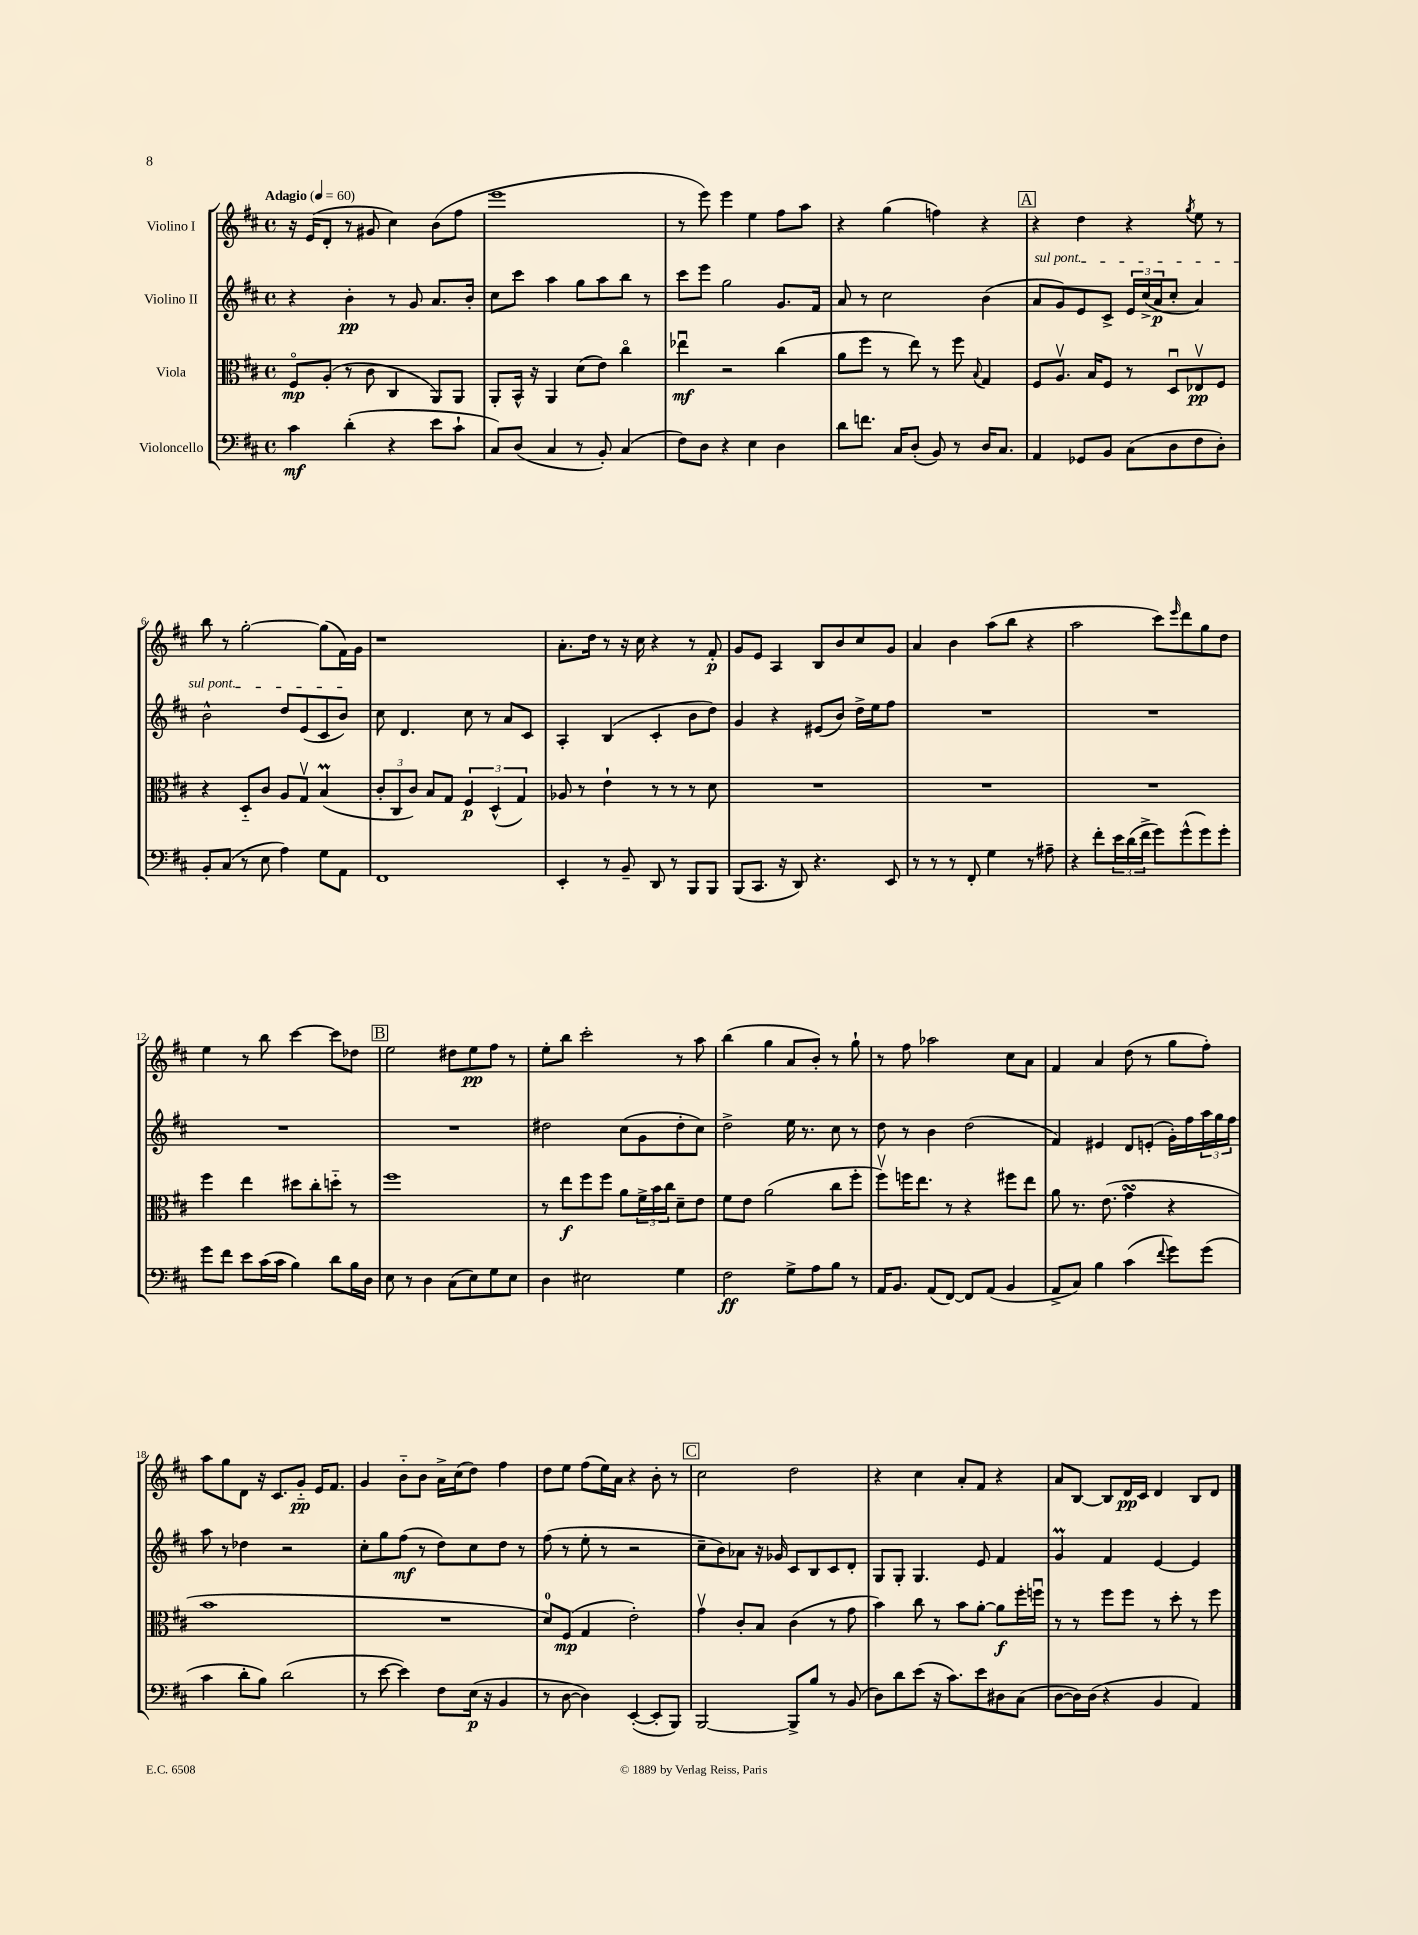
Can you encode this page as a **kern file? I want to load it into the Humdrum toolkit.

**kern	**dynam	**kern	**dynam	**kern	**dynam	**kern	**dynam
*part4	*part4	*part3	*part3	*part2	*part2	*part1	*part1
*staff4	*staff4	*staff3	*staff3	*staff2	*staff2	*staff1	*staff1
*I"Violoncello	*	*I"Viola	*	*I"Violino II	*	*I"Violino I	*
*clefF4	*	*clefC3	*	*clefG2	*	*clefG2	*
*k[f#c#]	*	*k[f#c#]	*	*k[f#c#]	*	*k[f#c#]	*
*M4/4	*	*M4/4	*	*M4/4	*	*M4/4	*
*met(c)	*	*met(c)	*	*met(c)	*	*met(c)	*
*MM60	*	*MM60	*	*MM60	*	*MM60	*
=1	=1	=1	=1	=1	=1	=1	=1
!	!	!	!	!	!	!LO:TX:a:B:t=Adagio	!
4c#\	mf	8F#/L	mp	4r	.	16r	.
.	.	.	.	.	.	(16e/KL	.
.	.	(8A'/J	.	.	.	8d'/J	.
(4d'\	.	8r	.	4b'\	pp	8r	.
.	.	8c#\	.	.	.	8g#X/	.
4r	.	4C#/	.	8r	.	4cc#\)	.
.	.	.	.	8g/	.	.	.
8e\L	.	8AA/L)	.	8.a/L	.	(8b\L	.
8c#`\J	.	8AA/J	.	.	.	8ff#\J	.
.	.	.	.	16b'/Jk	.	.	.
=2	=2	=2	=2	=2	=2	=2	=2
8C#/L)	.	8AA'/L	.	8cc#\L	.	1eee	.
(8D/J	.	16BB^^/Jk	.	8ccc#\J	.	.	.
.	.	16r	.	.	.	.	.
4C#/	.	4AA/	.	4aa\	.	.	.
8r	.	(8d\L	.	8gg\L	.	.	.
8BB'/)	.	8e\J)	.	8aa\	.	.	.
(4C#/	.	4cc#\	.	8bb\J	.	.	.
.	.	.	.	8r	.	.	.
=3	=3	=3	=3	=3	=3	=3	=3
8F#\L)	.	4ee-Xu\	mf	8ccc#\L	.	8r	.
8D\J	.	.	.	8eee\J	.	8eee\)	.
4r	.	2r	.	2gg\	.	4eee\	.
4E\	.	.	.	.	.	4ee\	.
4D\	.	(4cc#\	.	8.g/L	.	8ff#\L	.
.	.	.	.	.	.	8aa\J	.
.	.	.	.	16f#/Jk	.	.	.
=4	=4	=4	=4	=4	=4	=4	=4
8d\L	.	8a\L	.	8a/	.	4r	.
8.fn\J	.	8ff#\J	.	8r	.	.	.
.	.	8r	.	2cc#\	.	(4gg\	.
16C#/KL	.	.	.	.	.	.	.
(8D'/J	.	8ee\)	.	.	.	.	.
8BB/)	.	8r	.	.	.	4ffn\)	.
8r	.	8ff#\	.	.	.	.	.
.	.	8qqB/	.	.	.	.	.
16D/KL	.	4G/	.	(4b\	.	4r	.
8.C#/J	.	.	.	.	.	.	.
!!LO:REH:place=s1:t=A
=5	=5	=5	=5	=5	=5	=5	=5
!	!	!	!	!LO:TX:a:i:t=sul pont.	!	!	!
4AA/	.	8F#/L	.	8a/L	.	4r	.
.	.	8.Av/J	.	8g/)	.	.	.
8GG-X/L	.	.	.	8e/	.	4dd\	.
.	.	16B/KL	.	.	.	.	.
8BB/J	.	8F#/J	.	8c#^/J	.	.	.
(8C#\L	.	8r	.	24e/LL	.	4r	.
.	.	.	.	(24cc#^/	.	.	.
.	.	.	.	24a/J	p	.	.
8D\	.	8Du/L	.	8cc#'/J	.	.	.
.	.	.	.	.	.	8qgg/	.
8F#\	.	8E-Xv/	pp	4a/)	.	8ee\	.
8D'\J)	.	8F#/J	.	.	.	8r	.
!!LO:LB:g=z
=6	=6	=6	=6	=6	=6	=6	=6
8BB'/L	.	4r	.	2b^^\	.	8bb\	.
(8C#/J	.	.	.	.	.	8r	.
8r	.	8D/L	.	.	.	[2gg'\	.
8E\	.	8c#/J	.	.	.	.	.
4A\)	.	8A/L	.	8dd/L	.	.	.
.	.	8Gv/J	.	(8e/	.	.	.
8G\L	.	(4BM/	.	8c#/	.	(8gg\L]	.
8AA\J	.	.	.	8b/J)	.	16f#\L)	.
.	.	.	.	.	.	16g\JJ	.
=7	=7	=7	=7	=7	=7	=7	=7
1FF#	.	12c#'/L	.	8cc#\	.	1r	.
.	.	12C#/	.	.	.	.	.
.	.	.	.	4.d/	.	.	.
.	.	12c#/J)	.	.	.	.	.
.	.	8B/L	.	.	.	.	.
.	.	8G/J	.	.	.	.	.
.	.	6F#/	p	8cc#\	.	.	.
.	.	.	.	8r	.	.	.
.	.	(6D^^/	.	.	.	.	.
.	.	.	.	8a/L	.	.	.
.	.	6G/)	.	.	.	.	.
.	.	.	.	8c#/J	.	.	.
=8	=8	=8	=8	=8	=8	=8	=8
4EE'/	.	8A-X/	.	4A'/	.	8.a'\L	.
.	.	8r	.	.	.	.	.
.	.	.	.	.	.	16dd\Jk	.
8r	.	4e`\	.	(4B/	.	8r	.
8BB~/	.	.	.	.	.	16r	.
.	.	.	.	.	.	16cc#\	.
8DD/	.	8r	.	4c#'/	.	4r	.
8r	.	8r	.	.	.	.	.
8BBB/L	.	8r	.	8b\L	.	8r	.
8BBB/J	.	8d\	.	8dd\J)	.	8f#'/	p
=9	=9	=9	=9	=9	=9	=9	=9
(8BBB/L	.	1r	.	4g/	.	8g/L	.
8.CC#/J	.	.	.	.	.	8e/J	.
.	.	.	.	4r	.	4A/	.
16r	.	.	.	.	.	.	.
8DD/)	.	.	.	.	.	.	.
4.r	.	.	.	(8e#X/L	.	8B/L	.
.	.	.	.	8b/J)	.	8b/	.
.	.	.	.	16dd^\LL	.	8cc#/	.
.	.	.	.	16ee\J	.	.	.
8EE/	.	.	.	8ff#\J	.	8g/J	.
=10	=10	=10	=10	=10	=10	=10	=10
8r	.	1r	.	1r	.	4a/	.
8r	.	.	.	.	.	.	.
8r	.	.	.	.	.	4b\	.
8FF#'/	.	.	.	.	.	.	.
4G\	.	.	.	.	.	(8aa\L	.
.	.	.	.	.	.	8bb\J	.
8r	.	.	.	.	.	4r	.
8A#X~\	.	.	.	.	.	.	.
=11	=11	=11	=11	=11	=11	=11	=11
4r	.	1r	.	1r	.	2aa\	.
8f#'\L	.	.	.	.	.	.	.
24e\L	.	.	.	.	.	.	.
(24d\	.	.	.	.	.	.	.
24f#^\JJ	.	.	.	.	.	.	.
8g\L)	.	.	.	.	.	8ccc#\L)	.
.	.	.	.	.	.	16qqeee/	.
(8g^^\	.	.	.	.	.	8ddd\	.
8g\)	.	.	.	.	.	8gg\	.
8g'\J	.	.	.	.	.	8dd\J	.
!!LO:LB:g=z
=12	=12	=12	=12	=12	=12	=12	=12
8g\L	.	4ff#\	.	1r	.	4ee\	.
8f#\J	.	.	.	.	.	.	.
8e\L	.	4ee\	.	.	.	8r	.
(16c#\L	.	.	.	.	.	8bb\	.
16c#\JJ	.	.	.	.	.	.	.
4B\)	.	8dd#X\L	.	.	.	[4ccc#\	.
.	.	8cc#'\	.	.	.	.	.
8d\L	.	8ddn\J	.	.	.	8ccc#\L]	.
16B\L	.	8r	.	.	.	8dd-X\J	.
16D\JJ	.	.	.	.	.	.	.
!!LO:REH:place=s1:t=B
=13	=13	=13	=13	=13	=13	=13	=13
8E\	.	1ff#	.	1r	.	2ee\	.
8r	.	.	.	.	.	.	.
4D\	.	.	.	.	.	.	.
(8C#\L	.	.	.	.	.	8dd#X\L	.
8E\)	.	.	.	.	.	8ee\	pp
8G\	.	.	.	.	.	8ff#\J	.
8E\J	.	.	.	.	.	8r	.
=14	=14	=14	=14	=14	=14	=14	=14
4D\	.	8r	.	2dd#X\	.	8ee'\L	.
.	.	8ee\L	f	.	.	8bb\J	.
2E#X\	.	8ff#\	.	.	.	2ccc#'\	.
.	.	8ff#\J	.	.	.	.	.
.	.	8a\L	.	(8cc#\L	.	.	.
.	.	24f#^\L	.	8g\	.	.	.
.	.	24b\	.	.	.	.	.
.	.	24cc#\JJ	.	.	.	.	.
4G\	.	8d~\L	.	8dd#'\	.	8r	.
.	.	8e\J	.	8cc#\J)	.	8aa\	.
=15	=15	=15	=15	=15	=15	=15	=15
2F#\	ff	8f#\L	.	2dd^\	.	(4bb\	.
.	.	8e\J	.	.	.	.	.
.	.	(2a\	.	.	.	4gg\	.
8G^\L	.	.	.	16ee\	.	8a/L	.
.	.	.	.	8.r	.	.	.
8A\	.	.	.	.	.	8b'/J)	.
8B\J	.	8cc#\L	.	8cc#\	.	8r	.
8r	.	8ff#'\J	.	8r	.	8gg`\	.
=16	=16	=16	=16	=16	=16	=16	=16
16AA/KL	.	8ff#v\L)	.	8dd\	.	8r	.
8.BB/J	.	.	.	.	.	.	.
.	.	16ffn\K	.	8r	.	8ff#\	.
.	.	8.ee\J	.	.	.	.	.
(8AA/L	.	.	.	4b\	.	2aa-X\	.
[8FF#/J)	.	8r	.	.	.	.	.
8FF#/L]	.	4r	.	(2dd\	.	.	.
(8AA/J	.	.	.	.	.	.	.
4BB/	.	8ff#X\L	.	.	.	8cc#\L	.
.	.	8ee\J	.	.	.	8a\J	.
=17	=17	=17	=17	=17	=17	=17	=17
8AA^/L	.	8a\	.	4f#/)	.	4f#/	.
8C#/J)	.	8.r	.	.	.	.	.
4B\	.	.	.	4e#X/	.	4a/	.
.	.	(8.e\	.	.	.	.	.
(4c#\	.	4gsSSs\	.	8d/L	.	(8dd\	.
.	.	.	.	(8en'/J	.	8r	.
8qqf#/	.	.	.	.	.	.	.
8g\L)	.	4r	.	16g'\LL)	.	8gg\L	.
.	.	.	.	16ff#\	.	.	.
(8g\J	.	.	.	24aa\	.	8ff#'\J)	.
.	.	.	.	24gg\	.	.	.
.	.	.	.	24ff#\JJ	.	.	.
!!LO:LB:g=z
=18	=18	=18	=18	=18	=18	=18	=18
4c#\	.	1b	.	8aa\	.	8aa\L	.
.	.	.	.	8r	.	8gg\	.
8d'\L	.	.	.	4dd-X\	.	8d\J	.
8B\J)	.	.	.	.	.	16r	.
.	.	.	.	.	.	8.c#/L	.
(2d\	.	.	.	2r	.	.	.
.	.	.	.	.	.	8g/J	pp
.	.	.	.	.	.	16e/KL	.
.	.	.	.	.	.	8.f#/J	.
=19	=19	=19	=19	=19	=19	=19	=19
8r	.	1r	.	8cc#'\L	.	4g/	.
[8e\	.	.	.	8gg\	.	.	.
4e\])	.	.	.	(8ff#\J	mf	8b\L	.
.	.	.	.	8r	.	8b\J	.
8F#\L	.	.	.	8dd\L)	.	16a^\LL	.
.	.	.	.	.	.	(16cc#\J	.
(16E\Jk	p	.	.	8cc#\	.	8dd\J)	.
16r	.	.	.	.	.	.	.
4BB/	.	.	.	8dd\J	.	4ff#\	.
.	.	.	.	8r	.	.	.
=20	=20	=20	=20	=20	=20	=20	=20
8r	.	8d/L)	.	(8ff#\	.	8dd\L	.
[8D\	.	(8F#/J	mp	8r	.	8ee\J	.
4D\])	.	4G/	.	8ee'\	.	(8ff#\L	.
.	.	.	.	8r	.	16ee\L)	.
.	.	.	.	.	.	16a\JJ	.
([4EE'/	.	2e'\)	.	2r	.	4r	.
8EE'/L]	.	.	.	.	.	8b'\	.
8BBB/J)	.	.	.	.	.	8r	.
!!LO:REH:place=s1:t=C
=21	=21	=21	=21	=21	=21	=21	=21
[2BBB/	.	4gv\	.	8cc#~\L	.	2cc#\	.
.	.	.	.	8b\)	.	.	.
.	.	8c#'/L	.	8a-X\J	.	.	.
.	.	8B/J	.	16r	.	.	.
.	.	.	.	16g-X/	.	.	.
8BBB^/L]	.	(4c#\	.	8c#/L	.	2dd\	.
8B/J	.	.	.	8B/	.	.	.
8r	.	8r	.	8c#/	.	.	.
(8BB/	.	8g\	.	8d'/J	.	.	.
=22	=22	=22	=22	=22	=22	=22	=22
8D\L)	.	4b\)	.	8G/L	.	4r	.
8d\	.	.	.	8G'/J	.	.	.
(8e\J	.	8cc#\	.	4.G/	.	4cc#\	.
16r	.	8r	.	.	.	.	.
8.c#\L)	.	.	.	.	.	.	.
.	.	8b\L	.	.	.	8a'/L	.
8e\	.	[8a'\J	.	8e/	.	8f#/J	.
8D#X\	.	8a\L]	f	4f#/	.	4r	.
(8C#\J	.	16ff#'\L	.	.	.	.	.
.	.	16ffnu\JJ	.	.	.	.	.
=23	=23	=23	=23	=23	=23	=23	=23
[8D\L	.	8r	.	4gM/	.	8a/L	.
16D\L])	.	8r	.	.	.	[8B/J	.
(16D\JJ	.	.	.	.	.	.	.
4r	.	8ff#\L	.	4f#/	.	8B/L]	.
.	.	8ff#\J	.	.	.	16d/L	pp
.	.	.	.	.	.	16c#/JJ	.
4BB/	.	8r	.	[4e/	.	4d/	.
.	.	8dd'\	.	.	.	.	.
4AA/)	.	8r	.	4e/]	.	8B/L	.
.	.	8ff#\	.	.	.	8d/J	.
==	==	==	==	==	==	==	==
*-	*-	*-	*-	*-	*-	*-	*-
